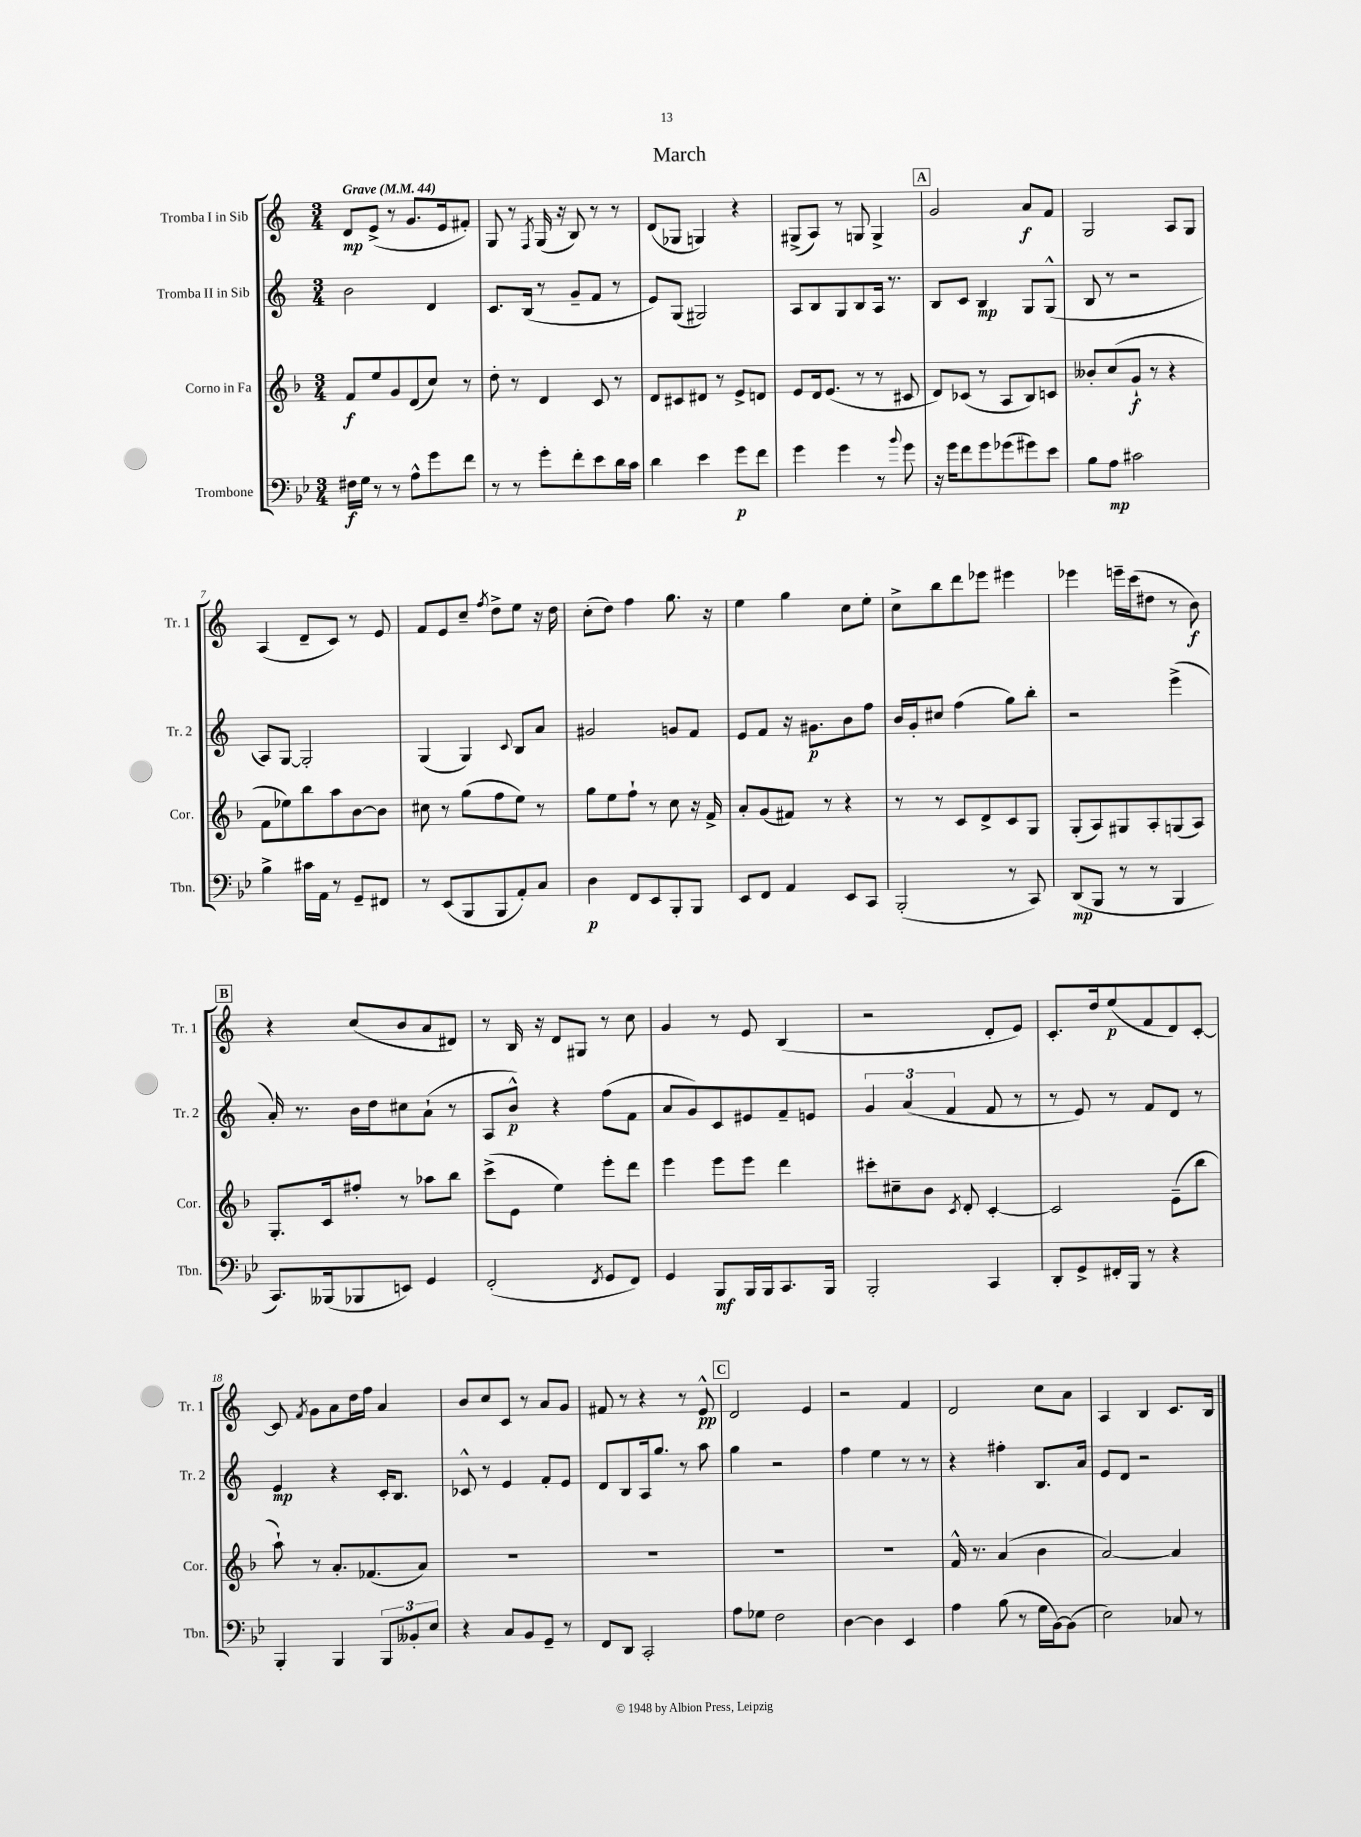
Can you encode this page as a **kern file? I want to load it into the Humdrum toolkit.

**kern	**dynam	**kern	**dynam	**kern	**dynam	**kern	**dynam
*part4	*part4	*part3	*part3	*part2	*part2	*part1	*part1
*staff4	*staff4	*staff3	*staff3	*staff2	*staff2	*staff1	*staff1
*I"Trombone	*	*I"Corno in Fa	*	*I"Tromba II in Sib	*	*I"Tromba I in Sib	*
*I'Tbn.	*	*I'Cor.	*	*I'Tr. 2	*	*I'Tr. 1	*
*clefF4	*	*clefG2	*	*clefG2	*	*clefG2	*
*k[b-e-]	*	*k[b-]	*	*k[]	*	*k[]	*
*M3/4	*	*M3/4	*	*M3/4	*	*M3/4	*
*MM44	*	*MM44	*	*MM44	*	*MM44	*
=1	=1	=1	=1	=1	=1	=1	=1
!	!	!	!	!	!	!LO:TX:a:B:t=Grave	!
16F#X\LL	f	8f/L	f	2b\	.	8d/L	mp
16G\JJ	.	.	.	.	.	.	.
8r	.	8ee/	.	.	.	(8e^/J	.
8r	.	8g/	.	.	.	8r	.
8A^^\L	.	(8d/	.	.	.	8.g/L	.
8g\	.	8cc/J)	.	4d/	.	.	.
.	.	.	.	.	.	16e/k	.
8f\J	.	8r	.	.	.	8f#X'/J)	.
=2	=2	=2	=2	=2	=2	=2	=2
8r	.	8dd'\	.	8.c/L	.	8G/	.
8r	.	8r	.	.	.	8r	.
.	.	.	.	(16B/Jk	.	.	.
.	.	.	.	.	.	8qF/	.
8g'\L	.	4d/	.	8r	.	(16G/	.
.	.	.	.	.	.	16r	.
8f'\	.	.	.	8g~/L	.	8B/)	.
8e-\	.	8c/	.	8f/J	.	8r	.
16d\L	.	8r	.	8r	.	8r	.
16c\JJ	.	.	.	.	.	.	.
=3	=3	=3	=3	=3	=3	=3	=3
4d\	.	8d/L	.	8e/L)	.	(8d/L	.
.	.	8c#X/	.	(8G/J	.	8G-X/J	.
4e-\	.	8d#X/J	.	2G#X/)	.	4Gn/)	.
.	.	8r	.	.	.	.	.
8g\L	p	8e^/L	.	.	.	4r	.
8f\J	.	8dn/J	.	.	.	.	.
=4	=4	=4	=4	=4	=4	=4	=4
4g\	.	8e/L	.	8A/L	.	(8G#X^/L	.
.	.	16d/k	.	8B/	.	8A/J)	.
.	.	(8.e/J	.	.	.	.	.
4g\	.	.	.	8G/	.	8r	.
.	.	8r	.	8B/	.	8Gn/	.
8r	.	8r	.	16A/Jk	.	4G^/	.
.	.	.	.	8.r	.	.	.
8qqb-/	.	.	.	.	.	.	.
8g\	.	8c#X/	.	.	.	.	.
!!LO:REH:place=s1:t=A
=5	=5	=5	=5	=5	=5	=5	=5
16r	.	8d/L)	.	8B/L	.	2g/	.
16g\KL	.	.	.	.	.	.	.
8f\	.	(8c-X/J	.	8c/J	.	.	.
8g\	.	8r	.	4B/	mp	.	.
(8g-X\	.	8A/L	.	.	.	.	.
8g#X\)	.	8B-/)	.	8G/L	.	8a/L	f
8e-\J	.	8cn/J	.	(8G^^/J	.	8f/J	.
=6	=6	=6	=6	=6	=6	=6	=6
8B-\L	.	8b--X'/L	.	8B/	.	2G/	.
8A\J	mp	(8cc/	.	8r	.	.	.
2c#X\	.	8g`/J	f	2r	.	.	.
.	.	8r	.	.	.	.	.
.	.	4r	.	.	.	8A/L	.
.	.	.	.	.	.	8G/J	.
!!LO:LB:g=z
=7	=7	=7	=7	=7	=7	=7	=7
4B-^\	.	8f\L	.	8A/L)	.	(4A/	.
.	.	8ee-X\)	.	[8G/J	.	.	.
16c#X\LL	.	8bb-\	.	2G'/]	.	8d~/L	.
16AA\JJ	.	.	.	.	.	.	.
8r	.	8aa\	.	.	.	8c/J)	.
8GG~/L	.	[8b-\	.	.	.	8r	.
8FF#X/J	.	8b-\J]	.	.	.	8e/	.
=8	=8	=8	=8	=8	=8	=8	=8
8r	.	8cc#X\	.	(4G/	.	8f/L	.
(8EE-/L	.	8r	.	.	.	8e/	.
8BBB-/	.	(8gg\L	.	4G/)	.	8cc~/J	.
.	.	.	.	.	.	8qff/	.
8BBB-/	.	8ff\	.	.	.	8dd^\L	.
.	.	.	.	8qqc/	.	.	.
8AA'/)	.	8ee\J)	.	8B/L	.	8ee\J	.
8C/J	.	8r	.	8a/J	.	16r	.
.	.	.	.	.	.	16dd\	.
=9	=9	=9	=9	=9	=9	=9	=9
4D\	p	8gg\L	.	2g#X/	.	(8cc'\L	.
.	.	8ee\	.	.	.	8dd\J)	.
8FF/L	.	8ff`\J	.	.	.	4ff\	.
8EE-/	.	8r	.	.	.	.	.
8BBB-'/	.	8cc\	.	8gn/L	.	8.gg\	.
8BBB-/J	.	16r	.	8f/J	.	.	.
.	.	16f^/	.	.	.	16r	.
=10	=10	=10	=10	=10	=10	=10	=10
8EE-/L	.	8a'/L	.	8e/L	.	4ee\	.
8FF/J	.	(8g/	.	8f/J	.	.	.
4AA/	.	8f#X/J)	.	16r	.	4gg\	.
.	.	.	.	8.g#X\L	p	.	.
.	.	8r	.	.	.	.	.
8EE-/L	.	4r	.	8b\	.	8cc\L	.
8CC/J	.	.	.	8ff\J	.	8ee'\J	.
=11	=11	=11	=11	=11	=11	=11	=11
(2BBB-'/	.	8r	.	16b/LL	.	8cc^\L	.
.	.	.	.	16g'/J	.	.	.
.	.	8r	.	8cc#X/J	.	8bb\	.
.	.	8c/L	.	(4ff\	.	8ddd\	.
.	.	8d^/	.	.	.	8eee-X\J	.
8r	.	8c/	.	8gg\L)	.	4eee#X\	.
8CC/)	.	8G/J	.	8bb'\J	.	.	.
=12	=12	=12	=12	=12	=12	=12	=12
(8DD/L	mp	(8G'/L	.	2r	.	4eee-X\	.
8BBB-/J	.	8A/)	.	.	.	.	.
8r	.	8G#X/	.	.	.	16eeen~\LL	.
.	.	.	.	.	.	(16ccc\J	.
8r	.	8A'/	.	.	.	8dd#X\J	.
4BBB-/	.	(8Gn/	.	(4eee^\	.	8r	.
.	.	8A/J)	.	.	.	8b\)	f
!!LO:LB:g=z
!!LO:REH:place=s1:t=B
=13	=13	=13	=13	=13	=13	=13	=13
8.CC/L)	.	8.G'/L	.	16a'/)	.	4r	.
.	.	.	.	8.r	.	.	.
(16BBB--X/k	.	16c/k	.	.	.	.	.
8BBB-X/	.	8ff#X'/J	.	16b\LL	.	(8cc/L	.
.	.	.	.	16dd\J	.	.	.
8EEn/J)	.	8r	.	8cc#X\	.	8b/	.
4GG/	.	8aa-X\L	.	(8a`\J	.	8a/	.
.	.	8bb-\J	.	8r	.	8d#X/J)	.
=14	=14	=14	=14	=14	=14	=14	=14
(2FF'/	.	(8ccc^\L	.	8A/L	.	8r	.
.	.	8e\J	.	8b^^/J)	p	16B/	.
.	.	.	.	.	.	16r	.
.	.	4ee\)	.	4r	.	8d/L	.
.	.	.	.	.	.	8G#X/J	.
8qFF/	.	.	.	.	.	.	.
8GG/L	.	8eee'\L	.	(8ff\L	.	8r	.
8FF/J)	.	8ddd\J	.	8f\J	.	8cc\	.
=15	=15	=15	=15	=15	=15	=15	=15
4GG/	.	4eee\	.	8a/L	.	4g/	.
.	.	.	.	8g/)	.	.	.
8BBB-/L	mf	8eee\L	.	8c/	.	8r	.
16BBB-/L	.	8eee\J	.	8e#X/	.	8e/	.
16BBB-/J	.	.	.	.	.	.	.
8.CC/	.	4ddd\	.	8f~/	.	(4B/	.
.	.	.	.	8en/J	.	.	.
16BBB-/Jk	.	.	.	.	.	.	.
=16	=16	=16	=16	=16	=16	=16	=16
2BBB-'/	.	8ccc#X'\L	.	6g/	.	2r	.
.	.	8cc#X~\	.	.	.	.	.
.	.	.	.	(6a/	.	.	.
.	.	8b-\J	.	.	.	.	.
.	.	.	.	6f/	.	.	.
.	.	8qc/	.	.	.	.	.
.	.	8d'/	.	.	.	.	.
4CC/	.	[4c'/	.	8f/	.	8d'/L	.
.	.	.	.	8r	.	8e/J)	.
=17	=17	=17	=17	=17	=17	=17	=17
8DD'/L	.	2c/]	.	8r	.	8.c'/L	.
8GG^/	.	.	.	8e/)	.	.	.
.	.	.	.	.	.	16dd/k	.
16FF#X'/L	.	.	.	8r	.	(8ee/	p
16BBB-/JJ	.	.	.	.	.	.	.
8r	.	.	.	8f/L	.	8f/	.
4r	.	(8e~\L	.	8d/J	.	8d/)	.
.	.	8bb-\J	.	8r	.	[8c'/J	.
!!LO:LB:g=z
=18	=18	=18	=18	=18	=18	=18	=18
4BBB-'/	.	8aa`\)	.	4e/	mp	8c/]	.
.	.	.	.	.	.	8qf/	.
.	.	8r	.	.	.	8g\L	.
4BBB-/	.	8.a'/L	.	4r	.	8a\	.
.	.	.	.	.	.	16dd\L	.
.	.	(8.f-X/	.	.	.	16ff\JJ	.
12BBB-/L	.	.	.	16c'/KL	.	4a/	.
.	.	.	.	8.B/J	.	.	.
12BB--X'/	.	.	.	.	.	.	.
.	.	8a/J)	.	.	.	.	.
12E-/J	.	.	.	.	.	.	.
=19	=19	=19	=19	=19	=19	=19	=19
4r	.	2.r	.	8c-X^^/	.	8b/L	.
.	.	.	.	8r	.	8cc/	.
8C/L	.	.	.	4e/	.	8c/J	.
8BB-/	.	.	.	.	.	8r	.
8GG~/J	.	.	.	8f'/L	.	8a/L	.
8r	.	.	.	8e/J	.	8g/J	.
=20	=20	=20	=20	=20	=20	=20	=20
8FF/L	.	2.r	.	8d/L	.	8f#X/	.
8DD/J	.	.	.	8B/	.	8r	.
2CC'/	.	.	.	16A/k	.	4r	.
.	.	.	.	8.gg/J	.	.	.
.	.	.	.	8r	.	8r	.
.	.	.	.	8aa\	.	8e^^/	pp
!!LO:REH:place=s1:t=C
=21	=21	=21	=21	=21	=21	=21	=21
8A\L	.	2.r	.	4gg\	.	2d/	.
8G-X\J	.	.	.	.	.	.	.
2F\	.	.	.	2r	.	.	.
.	.	.	.	.	.	4e/	.
=22	=22	=22	=22	=22	=22	=22	=22
[4D\	.	2.r	.	4ff\	.	2r	.
4D\]	.	.	.	4ee\	.	.	.
4EE-/	.	.	.	8r	.	4f/	.
.	.	.	.	8r	.	.	.
=23	=23	=23	=23	=23	=23	=23	=23
4A\	.	16f^^/	.	4r	.	2d/	.
.	.	8.r	.	.	.	.	.
(8B-\	.	(4a/	.	4ff#X'\	.	.	.
8r	.	.	.	.	.	.	.
16G\LL	.	4b-\	.	8.B/L	.	8cc\L	.
[16BB-\J)	.	.	.	.	.	.	.
(8BB-\J]	.	.	.	.	.	8a\J	.
.	.	.	.	16a/Jk	.	.	.
=24	=24	=24	=24	=24	=24	=24	=24
2E-\)	.	[2a/)	.	8e/L	.	4A/	.
.	.	.	.	8d/J	.	.	.
.	.	.	.	2r	.	4B/	.
8C-X/	.	4a/]	.	.	.	8.c/L	.
8r	.	.	.	.	.	.	.
.	.	.	.	.	.	16B/Jk	.
==	==	==	==	==	==	==	==
*-	*-	*-	*-	*-	*-	*-	*-
